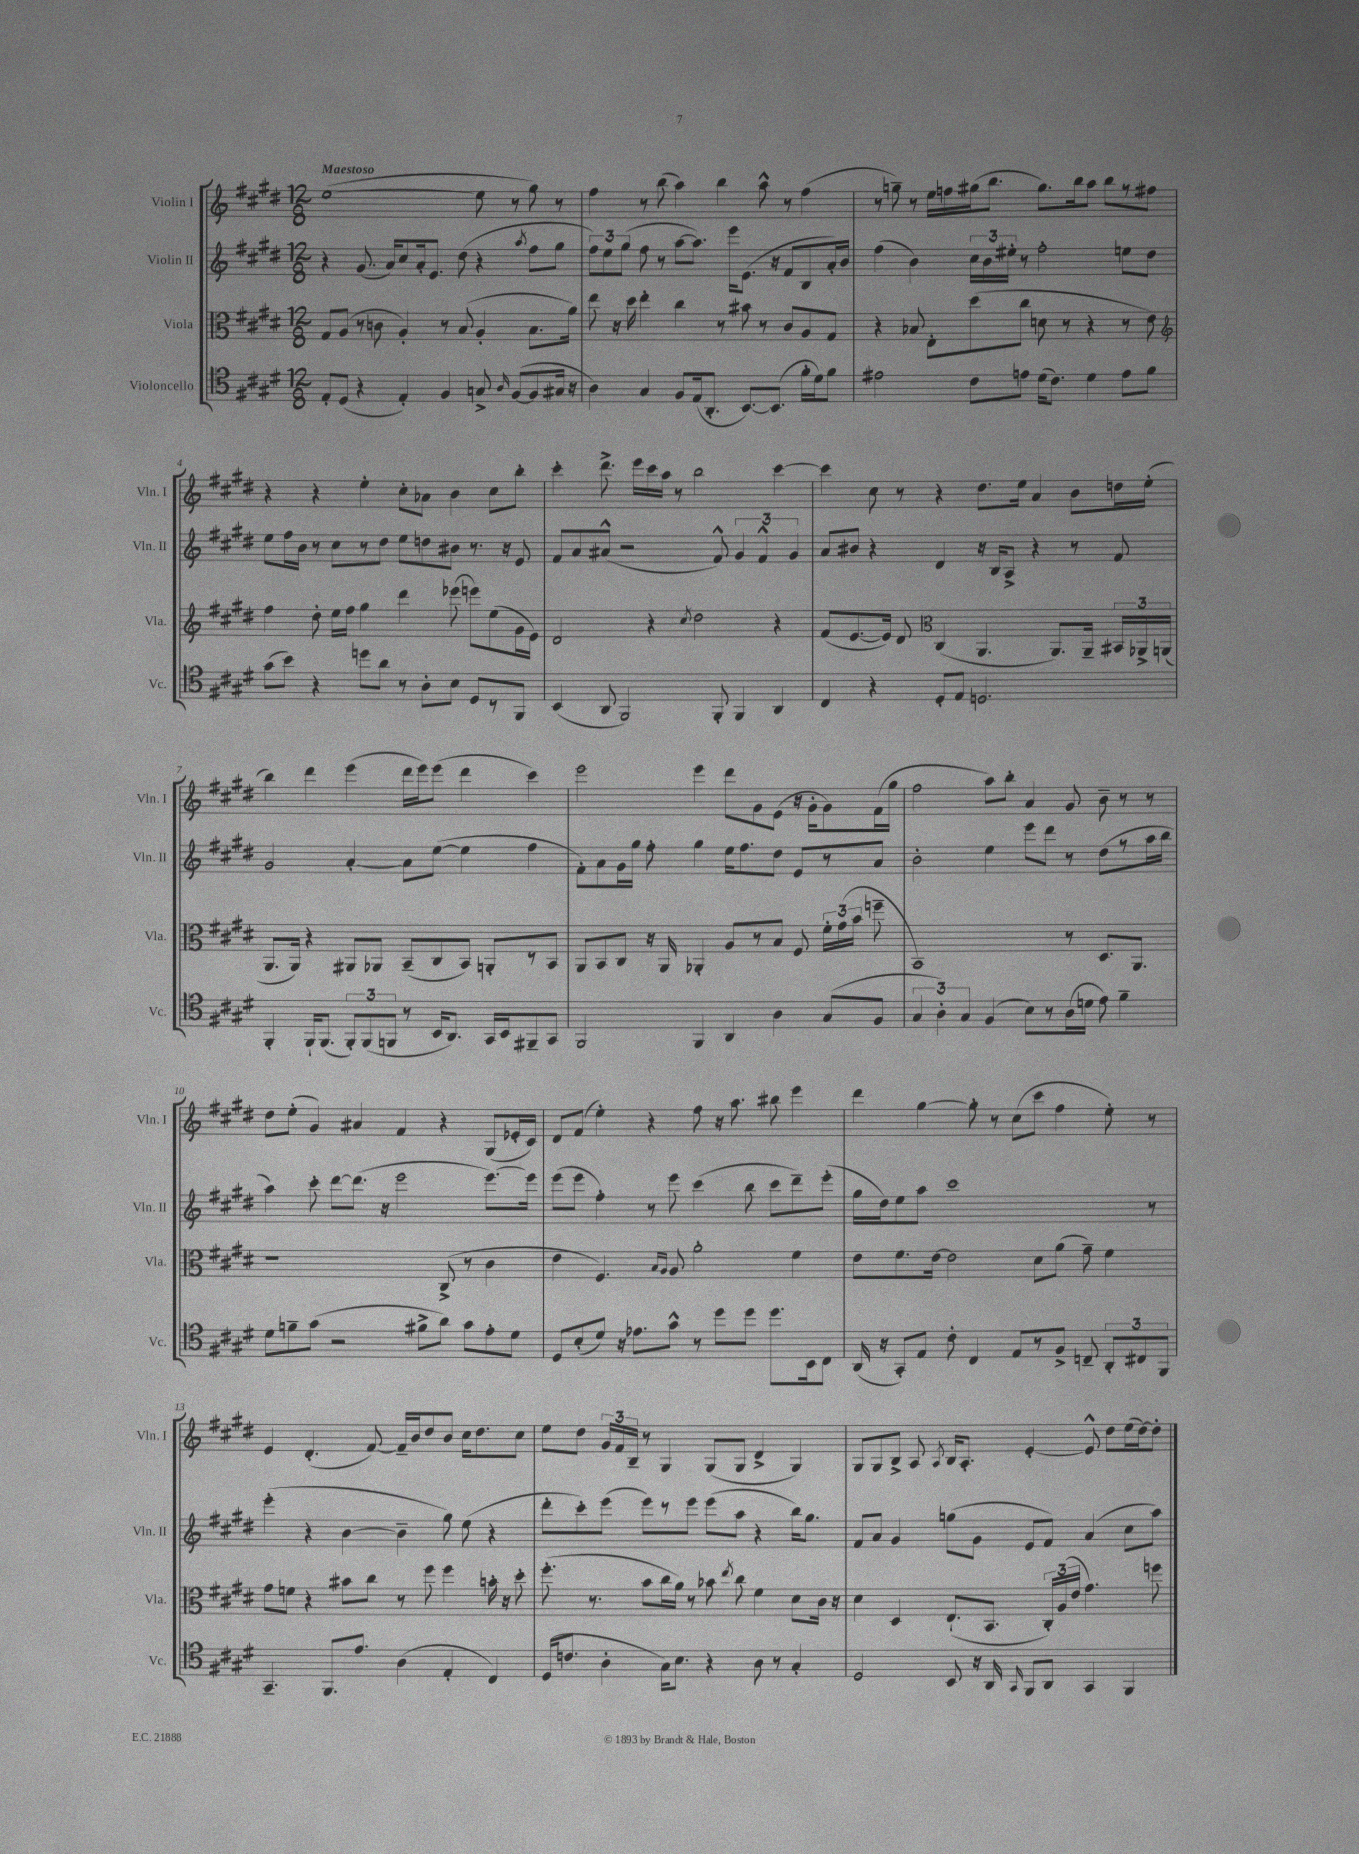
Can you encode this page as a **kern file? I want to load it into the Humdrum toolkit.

**kern	**kern	**kern	**kern
*staff4	*staff3	*staff2	*staff1
*clefC4	*clefC3	*clefG2	*clefG2
*k[f#c#g#d#]	*k[f#c#g#d#]	*k[f#c#g#d#]	*k[f#c#g#d#]
*M12/8	*M12/8	*M12/8	*M12/8
8E'	8G#	4r	([1ee
(8D#	(8A	.	.
4r	8r	(8.g#	.
.	8c	.	.
.	.	16a)	.
4E')	4A')	8cc#	.
.	.	16a'	.
.	.	8.e	.
4F#	8r	.	.
.	(8B	(8dd#	.
8G^	4A'	4r	8ee]
16qqA	.	.	.
([8F#	.	.	8r
.	.	8qaa	.
8F#]	8.B	8ff#	8gg#)
16G#	.	8gg#	8r
16r	16a)	.	.
=	=	=	=
4A)	8ee	12ff#)	4ff#
.	.	12ee	.
.	16r	.	.
.	.	(12gg#	.
.	16dd#	.	.
4G#	4ee'	8ff#	8r
.	.	8r	(8bb
8F#	4cc#	[8aa	4aa)
(16E	.	8.aa])	.
8.AA'	.	.	.
.	8r	.	4bb
.	.	16eee	.
[8.BB)	8b#	(8.e	.
.	8r	.	8aa^^
(8.BB]	.	16r	.
.	8c#	8f#	8r
16f#'	8A	8B	(4ff#
16d#)	.	.	.
8f#	8G#	16a')	.
.	.	16b	.
=	=	=	=
2e#	4r	(4ff#	8r
.	.	.	8gg~)
.	8B-	4b)	8r
.	8E'	.	16ee
.	.	.	16ff
8c#	(8dd#	24cc#	(16gg#
.	.	24b	.
.	.	.	8.bb
.	.	24ee#'	.
8e	8cc#	8r	.
(16d#	8d	2ff#'	8.gg#)
8.c#)	.	.	.
.	8r	.	.
.	.	.	16bb
4d#	4r	.	8aa
.	.	.	8bb
8e	8r	8ee	8r
8f#	8e)	8dd#	8ff#
=	=	=	=
*	*clefG2	*	*
(8g#	4ff#	8ee	4r
8b)	.	16ff#	.
.	.	16b	.
4r	8dd#'	8r	4r
.	16ee	8cc#	.
.	16ff#	.	.
8dd	4gg#	8r	4ee'
8a	.	8dd#	.
8r	4ddd#	8ee	8cc#'
8A'	.	8dd	8a-
8B	(8eee-	8b#	4b
8D#	8eee)	8.r	.
8r	(8ee	.	8cc#
.	.	16r	.
8FF#	16g#	8e	8bb'
.	16e)	.	.
=	=	=	=
(4BB	2d#	8f#	4ccc#'
.	.	8a	.
8AA	.	(8a#^^	8.ddd#^
2FF#)	.	2r	.
.	.	.	16eee
.	4r	.	16ccc#
.	.	.	16aa
.	.	.	8r
.	8qcc#	.	.
.	2dd#	.	2bb
8FF#'	.	8f#^^)	.
4FF#	.	6g#	.
.	.	6f#^^	.
4AA	4r	.	[4ccc#
.	.	6g#	.
=	=	=	=
4C#	(8f#	8a	4ccc#]
.	[8.e	8b#	.
4r	.	4r	8cc#
.	16e])	.	.
.	8d#	.	8r
*	*clefC3	*	*
8D#'	(4C#	4d#	4r
8E	.	.	.
2.D	4.AA	16r	8.dd#
.	.	16B	.
.	.	8A^	.
.	.	.	16ee
.	.	4r	4a
.	8.AA)	.	.
.	.	8r	8b
.	16AA~	.	.
.	24BB#	8f#	16dd
.	24AA-^	.	.
.	.	.	(16ee'
.	(24AA	.	.
=	=	=	=
4FF#'	8.AA	2g#	4bb)
.	16AA)	.	.
16FF#`	4r	.	4ddd#
(8.FF#	.	.	.
12FF#')	8AA#	[4a'	(4eee
(12FF#	.	.	.
.	8AA-	.	.
12FF	.	.	.
8r	(8BB~	8a]	16ddd#
.	.	.	16eee)
16BB	8C#	([8ee	(8eee
8.AA)	.	.	.
.	8BB)	4ee]	4ddd#
16GG#	8AA'	.	.
16BB	.	.	.
8FF#~	8r	4ff#	4ccc#)
8GG#	8BB	.	.
=	=	=	=
2FF#	8AA	8f#')	2eee
.	8BB	8a	.
.	8C#	16g#	.
.	.	16gg#	.
.	16r	8ff#'	.
.	16AA	.	.
4FF#	4AA-'	4gg#	4eee
4AA	8A	16ee	8ddd#
.	.	8.ff#	.
.	8r	.	8g#
4A	8B	8dd#	(8e
.	8F#	8e	16r
.	.	.	16g#'
(8G#	24f#'	8r	8g#)
.	(24g#	.	.
.	24b	.	.
8F#	8ff~	8a	(16f#
.	.	.	16gg#
=	=	=	=
6G#	1BB)	2b'	2ff#
6A')	.	.	.
6G#	.	.	.
(4F#	.	4ee	8aa)
.	.	.	8bb'
8B)	.	8eee	4a
8r	.	8ddd#	.
(16A	8r	8r	8g#
16d	.	.	.
8e)	8.D#	(8dd#	8b~
4f#~	.	8r	8r
.	8.AA	.	.
.	.	16aa	8r
.	.	16bb	.
=	=	=	=
8d#	1r	4aa)	8dd#
8f~	.	.	(8ee'
(8g#	.	8ccc#'	4g#)
2r	.	[8ddd#	.
.	.	(8.ddd#]	4a#
.	.	16r	.
.	.	2eee	4f#
8f#^	.	.	.
8a)	(8C#^	.	4r
8g#	8r	.	.
8e'	4c#	[8.eee)	(8G#
8d#	.	.	16e-'
.	.	16eee]	16c#)
=	=	=	=
8D#	4e	(8eee	8d#
(8B'	.	8eee	(8f#
8d#)	4.F#)	4ff#')	4ee')
16r	.	.	.
8.e-	.	.	.
.	.	8r	4r
.	16qqB	.	.
.	16qqA	.	.
8g#^^	8A	8eee	.
8r	2a'	(4ccc#	8ff#
8dd#	.	.	16r
.	.	.	8.aa
8dd#	.	8bb	.
8.dd#	.	8ccc#	8bb#
.	4f#	8ddd#~)	4eee
16BB	.	.	.
8C#	.	(8eee'	.
=	=	=	=
(16AA	8e	16gg#	4ddd#
16r	.	16dd#)	.
8GG#')	8.f#	8ee	.
8E	.	8aa	[4gg#
.	[16e	.	.
8c#'	2e]	1ccc#	.
4C#	.	.	8gg#']
.	.	.	8r
8E	.	.	(8cc#
8r	8d#	.	8ccc#
8F#^	(8a	.	4ff#
8C~	8g#~)	.	.
12AA'	4f#	.	8ee')
12C#	.	.	.
.	.	8r	8r
12FF#	.	.	.
=	=	=	=
4.GG#~	8g#	(4eee'	4e
.	8f	.	.
.	4r	4r	(4.d#'
8.FF#	.	.	.
.	8b#	[4b	.
8.e	.	.	.
.	8cc#	.	[8f#)
(4A	8r	4b~]	16f#~]
.	.	.	16b
.	8ff#	.	8dd#
4E'	4ff#	8gg#)	8b
.	.	(8ee	16cc#
.	.	.	8.dd#
4C#)	16b'	4r	.
.	16r	.	.
.	8dd#'	.	8cc#
=	=	=	=
(16D#	(8.ff#'	8ddd#'	8ee
8.c	.	.	.
.	.	8ccc#')	8dd#
.	8.r	.	.
4A'	.	(8eee	24g#
.	.	.	24f#
.	.	.	24B~
.	8b	8eee)	8r
16G#)	16cc#	8r	4G#
8.B	16a)	.	.
.	8r	8eee	.
4r	8b-	(8eee	(8G#
.	8qee	.	.
.	8cc#	8aa	8G#
8A	4f#	4r	4d#^
8r	.	.	.
4G#'	8d#	16bb)	4G#)
.	.	8.gg#	.
.	16c#	.	.
.	16r	.	.
=	=	=	=
2D#	4d#	8f#	8G#
.	.	8a	8G#
.	4D#	4g#	8B^
.	.	.	8A
.	.	.	8qA
8BB	(8.E`	(8gg	16B
.	.	.	8.A'
16r	.	8g#	.
16AA	8.BB	.	.
16qqGG#	.	.	.
8FF#	.	8e	[4e'
8AA	24C#')	8f#)	.
.	(24A	.	.
.	24e	.	.
4GG#	4.g#)	(4a	8e^^]
.	.	.	8dd#
4FF#	.	8cc#	(16ee
.	.	.	[16dd#)
.	8ff	8aa)	8dd#']
==	==	==	==
*-	*-	*-	*-
